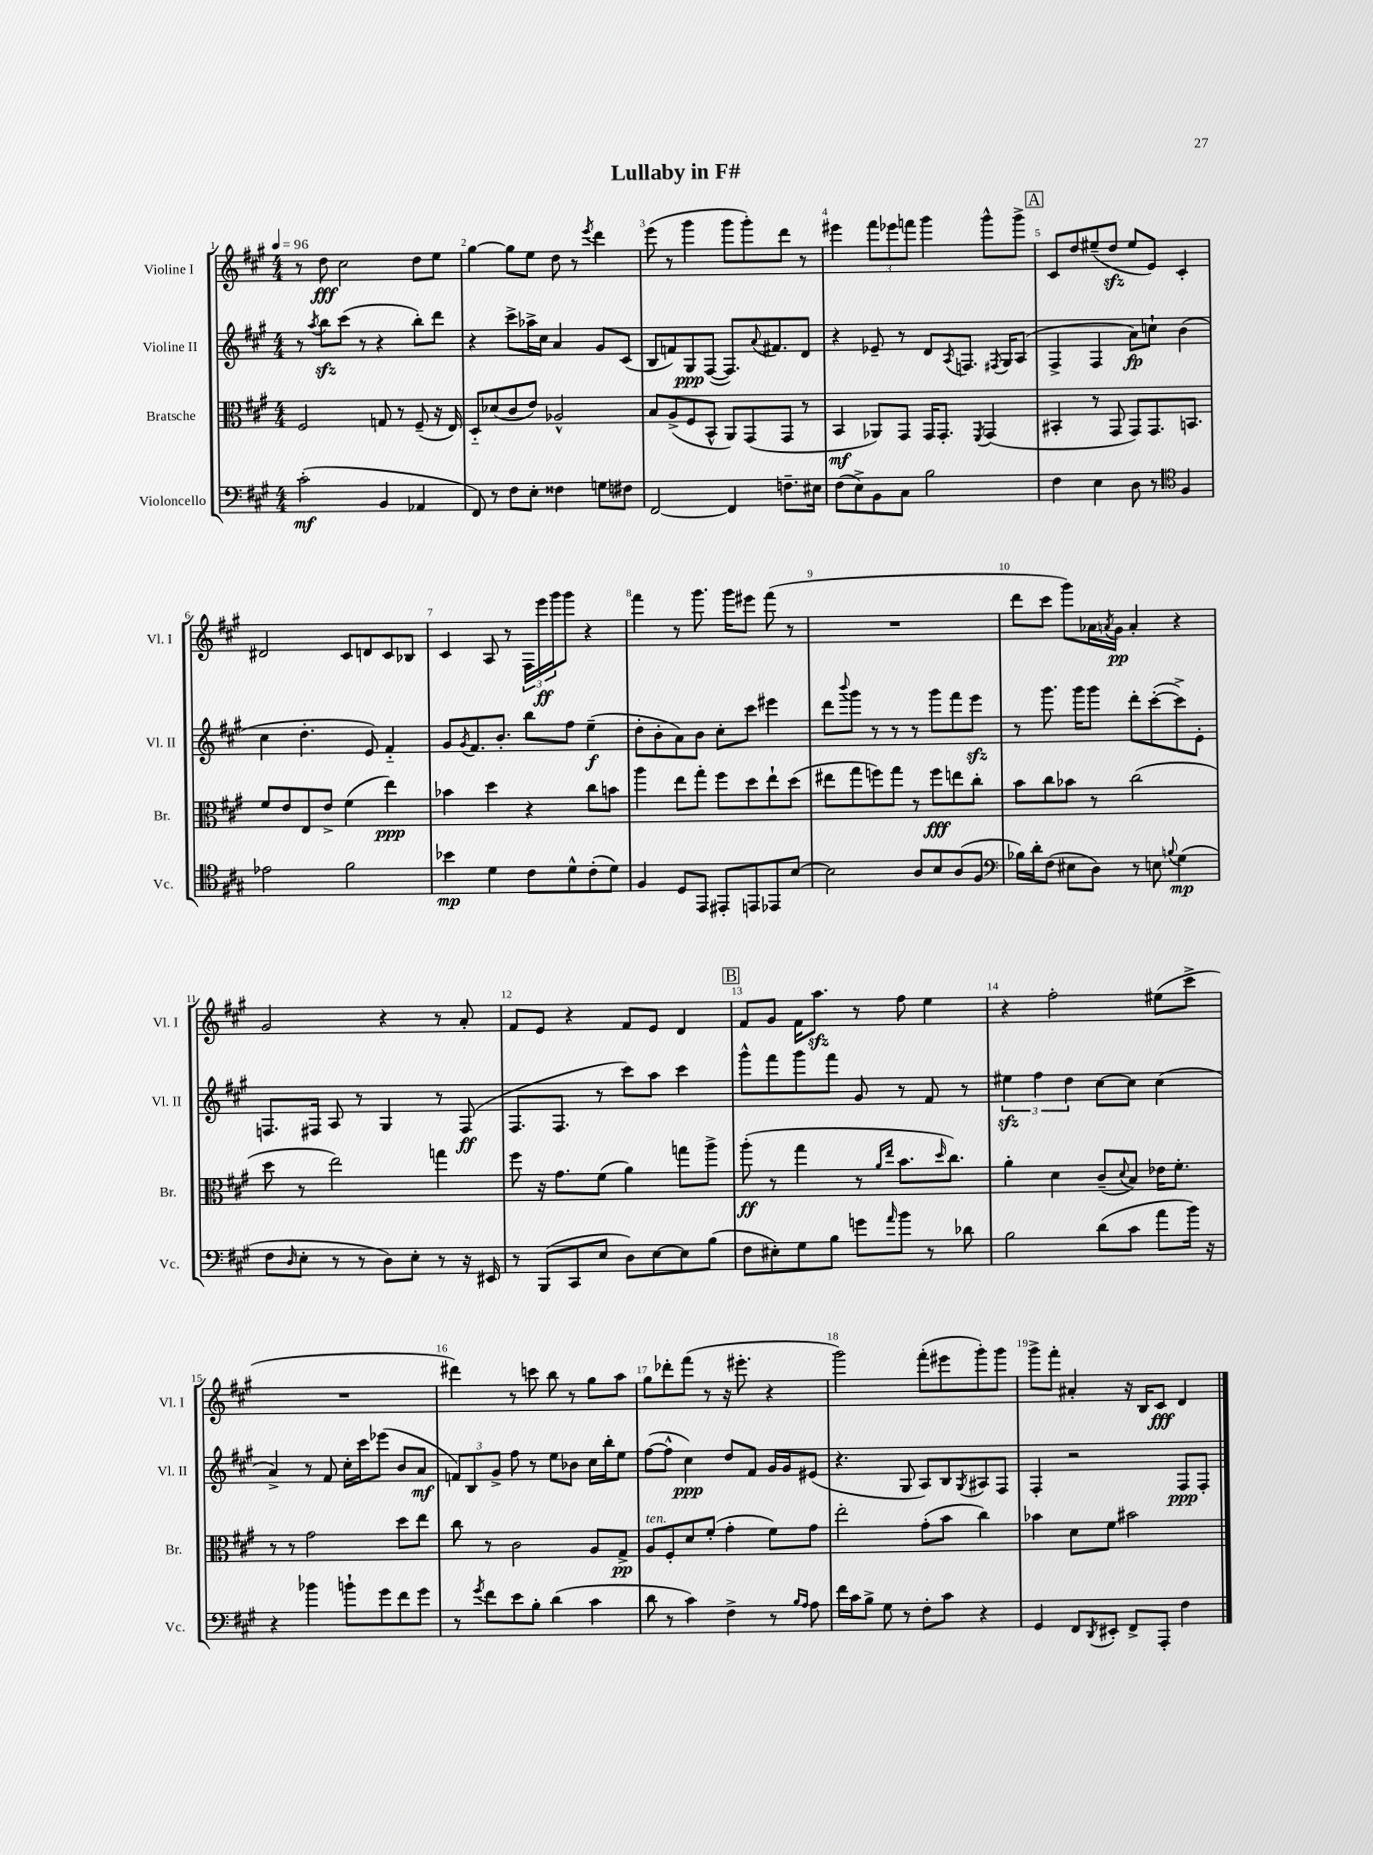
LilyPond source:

\header { title = "Lullaby in F#" }
<<
\new StaffGroup <<
\new Staff = "s0" \with { instrumentName = "Violine I" shortInstrumentName = "Vl. I" } {
    \clef treble \key a \major \numericTimeSignature \time 4/4 \tempo 4 = 96
    r8 d''8\fff cis''2 d''8 e''8 |
    gis''4~ gis''8 e''8 d''8 r8 \acciaccatura { e'''8 } d'''4 |
    e'''8( r8 gis'''4 gis'''8 gis'''8-.) d'''8 r8 |
    eis'''4 \tuplet 3/2 { fis'''8 ees'''8 f'''8 } gis'''4 gis'''8-^ gis'''8-> |
    \mark \markup { \box "A" } cis'8 d''8 eis''8--( d''8\sfz eis''8 e'8) cis'4-. |
    dis'2 cis'8 d'8 cis'8 bes8 |
    cis'4 a8 r8 \tuplet 3/2 { fis16 e'''16\ff gis'''16 } gis'''8 r4 |
    fis'''4 r8 gis'''8. gis'''16 eis'''8 fis'''8( r8 |
    R1 |
    d'''8 cis'''8 gis'''8) aes'16 \acciaccatura { a'8 } gis'16\pp a'4-. r4 |
    gis'2 r4 r8 a'8-. |
    fis'8 e'8 r4 fis'8 e'8 d'4 |
    \mark \markup { \box "B" } fis'8 gis'8 fis'16 a''8.\sfz r8 fis''8 e''4 |
    r4 fis''2-. eis''8( cis'''8-> |
    R1 |
    dis'''4) r8 c'''8 b''8 r8 gis''8 a''8 |
    gis''8 des'''8-. fis'''8( r8 r16 eis'''8.-. r4 |
    gis'''2) fis'''8-.( eis'''8 gis'''8-.) gis'''8 |
    gis'''8-> fis'''8-. ais'4-. r16 b16 cis'8\fff d'4 \bar "|." |
}
\new Staff = "s1" \with { instrumentName = "Violine II" shortInstrumentName = "Vl. II" } {
    \clef treble \key a \major \numericTimeSignature \time 4/4
    r8 \acciaccatura { a''8 } b''8\sfz cis'''8( r8 r4 b''8-.) d'''8 |
    r4 cis'''8-> aes''16-> cis''16 a'4 gis'8 cis'8( |
    b8 f'8) gis8\ppp fis8~( fis8.) \appoggiatura { a'8 } fis'8. d'8 |
    r4 ees'8-- r8 d'8 \acciaccatura { a8 } f8. \acciaccatura { fis8 } gis16 a8( |
    \mark \markup { \box "A" } fis4-> fis4 a'8\fp) c''8-! b'4( |
    cis''4 d''4.-. e'8) fis'4-_ |
    gis'8 \acciaccatura { gis'8 } fis'8. b'8.-. b''8 fis''8 e''4--\f( |
    d''8-. b'8-. a'8) b'8 cis''8-. cis'''8 eis'''4 |
    d'''8 \appoggiatura { b'''8 } gis'''8 r8 r8 r8 gis'''8 fis'''8 e'''8\sfz |
    r8 gis'''8. gis'''16 gis'''8 d'''8-. cis'''8~-.( cis'''8->) e'8-. |
    f8. fis16 a8 r8 gis4 r8 fis8\ff( |
    fis8. fis8. r8 cis'''8) a''8 cis'''4 |
    \mark \markup { \box "B" } gis'''8-^ fis'''8 gis'''8 fis'''8 gis'8 r8 fis'8 r8 |
    \tuplet 3/2 { eis''4\sfz fis''4 d''4 } cis''8~ cis''8 cis''4( |
    a'4->) r8 fis'8 cis''16-. cis'''16 ees'''8( b'8 a'8\mf |
    \tuplet 3/2 { f'8) b8 gis'8-> } fis''8 r8 e''8 bes'8 cis''16 b''16-. e''8 |
    fis''8~( fis''8-^ cis''4\ppp) d''8 fis'8 gis'16 gis'16 eis'8( |
    r4. gis8 a8) b8 \acciaccatura { gis8 } ais8 fis8 |
    fis4-. r2 fis8\ppp fis8-. \bar "|." |
}
\new Staff = "s2" \with { instrumentName = "Bratsche" shortInstrumentName = "Br." } {
    \clef alto \key a \major \numericTimeSignature \time 4/4
    fis2 g8 r8 fis8--( r16 e16) |
    d8-_ des'8( cis'8 e'8) aes2-^ |
    b8 a8->( fis8 b,8-^ a,8) gis,8( gis,8 r8 |
    b,4\mf aes,8) gis,8 gis,16 gis,8.-. \acciaccatura { fis,8 } gis,4( |
    \mark \markup { \box "A" } bis,4-. r8 gis,8 gis,8) gis,8. b,8. |
    fis'8 e'8 e8 e'8-> fis'4( e''4\ppp) |
    bes'4 d''4 r4 cis''8 b'8 |
    a''4 e''8 gis''8-. fis''8 d''8 e''8-! d''8( |
    eis''8 gis''8 f''8) gis''8 r8 f''8\fff e''8 cis''8-. |
    b'8 cis''8 bes'8 r8 cis''2( |
    d''8 r8 e''2) g''4 |
    fis''8 r16 gis'8. fis'8( a'4) g''8 a''8-> |
    \mark \markup { \box "B" } a''8-.\ff( r8 gis''4 r8 \grace { a'16 e''16 } b'8. \grace { d''16 } cis''8.) |
    a'4-. d'4 cis'8--( \appoggiatura { d'8 } b8) ees'16 fis'8.-. |
    r8 r8 gis'2 d''8 e''8 |
    cis''8 r8 cis'2 a8 gis8->\pp |
    a8^\markup { \italic "ten." } fis8-. d'8 fis'8-.( gis'4-. fis'8) gis'8 |
    e''2-. gis'8-.( b'8 cis''4) |
    bes'4 d'8 fis'8 bis'2 \bar "|." |
}
\new Staff = "s3" \with { instrumentName = "Violoncello" shortInstrumentName = "Vc." } {
    \clef bass \key a \major \numericTimeSignature \time 4/4
    cis'2-.\mf( b,4 aes,4 |
    fis,8) r8 fis8 e8-. fisis4 g8 fis8 |
    fis,2~ fis,4 f8.-- eis16 |
    fis8( e8->) b,8 cis8 b2 |
    \mark \markup { \box "A" } fis4 e4 d8 r8 \clef tenor fis4 |
    ees'2 fis'2 |
    bes'4\mp d'4 cis'8 d'8-^ cis'8-.( d'8) |
    fis4 d8 e,8 eis,8-. e,8 ees,8 b8~ |
    b2 a8 b8 a8( fis8 |
    \clef bass bes16) d'16-. fis8( eis8 d8) r8 e8 \appoggiatura { b8 } gis4\mp( |
    fis8 \grace { d16 } e8-. r8 r8 d8) e8-. r8 r16 eis,16 |
    r8 b,,8( cis,8 e8 d8) e8~ e8 b8( |
    \mark \markup { \box "B" } fis8 eis8-.) gis8 b8 g'8 \grace { a'16 } b'8 r8 des'8 |
    b2 d'8( cis'8 a'8 b'16) r16 |
    r4 bes'4 b'8-! gis'8 fis'8 gis'8 |
    r8 \acciaccatura { gis'8 } fis'8 e'8 b8-. d'4( cis'4 |
    d'8 r8 cis'4) fis4-> r8 \grace { b16 a16 } a8 |
    fis'16 cis'16 b8-> gis8 r8 fis8-. cis'8 r4 |
    gis,4 fis,8 \acciaccatura { d,8 } eis,8-. fis,8-> a,,8-. fis4 \bar "|." |
}
>>
>>
\layout { \context { \Score \override BarNumber.break-visibility = ##(#f #t #t) barNumberVisibility = #all-bar-numbers-visible } }
